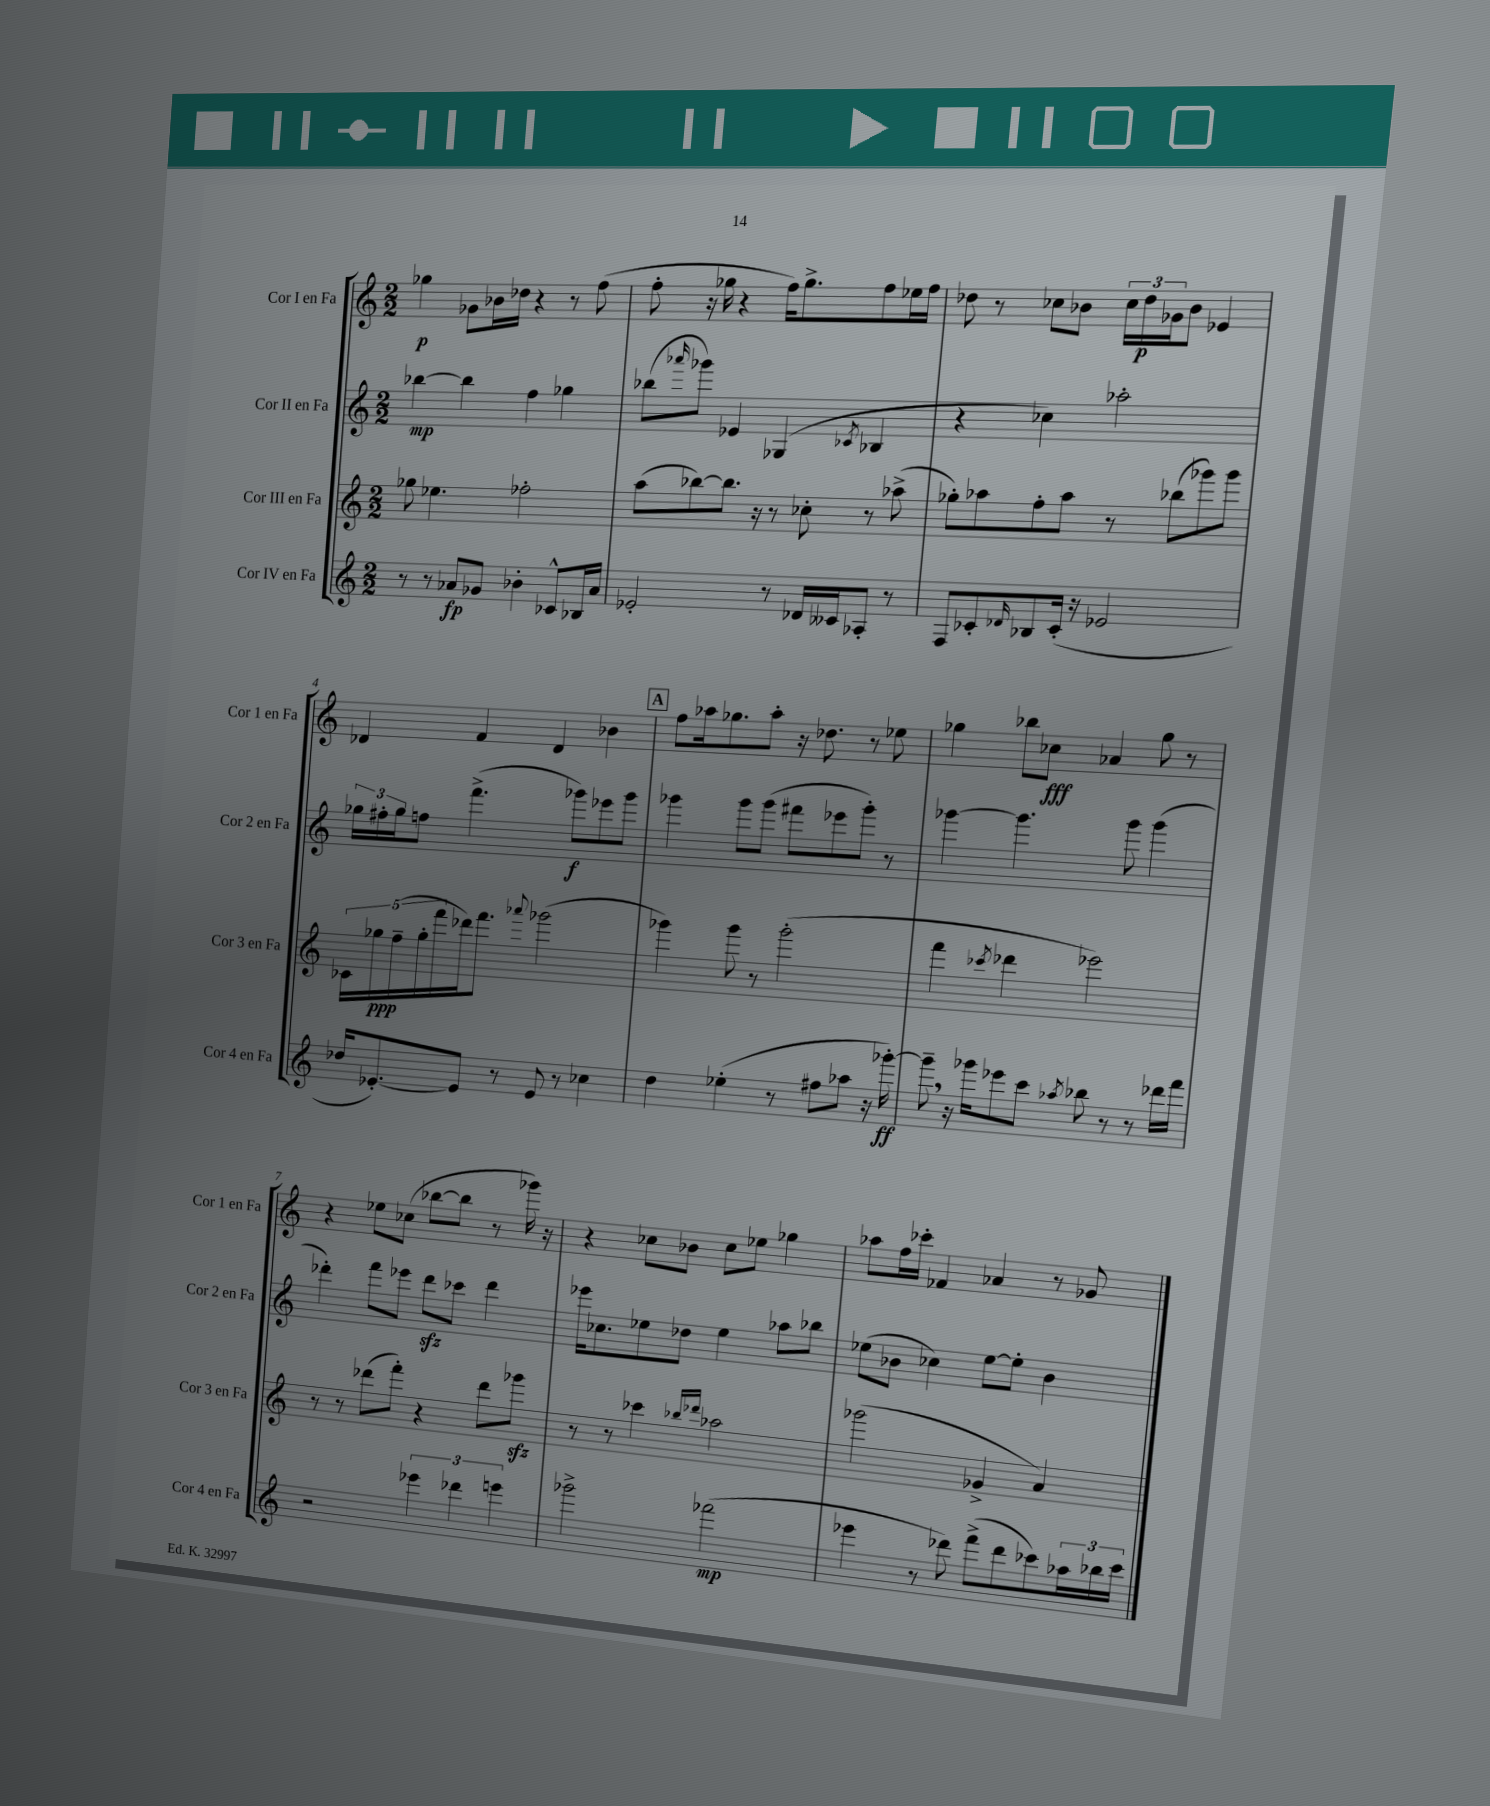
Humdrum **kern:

**kern	**kern	**kern	**kern
*staff4	*staff3	*staff2	*staff1
*clefG2	*clefG2	*clefG2	*clefG2
*k[]	*k[]	*k[]	*k[]
*M2/2	*M2/2	*M2/2	*M2/2
8r	8gg-	[4bb-	4gg-
8r	4.ee-	.	.
8a-	.	4bb-]	8g-
8g-	.	.	16b-
.	.	.	16dd-
4b-'	2ff-'	4ff	4r
8c-^^	.	4gg-	8r
16B-	.	.	(8ff
16a-	.	.	.
=	=	=	=
2e-'	(8aa	(8bb-	8ff'
.	.	16qqaaa-	.
.	[8bb-)	8ggg-)	16r
.	.	.	16gg-
.	8.bb-]	4e-	4r
.	16r	.	.
8r	8r	(4G-	16ff)
.	.	.	8.gg-^
16d-	8cc-'	.	.
16c--	.	.	.
.	.	8qc-	.
8A-'	8r	4B-	8ff
8r	(8aa-^	.	16ee-
.	.	.	16ff
=	=	=	=
8F	8gg-')	4r	8dd-
8c-'	8aa-	.	8r
16qqd-	.	.	.
8B-	8ff'	4cc-)	8cc-
(16c-'	8aa-	.	8b-
16r	.	.	.
2e-	8r	2aa-'	24cc-
.	.	.	24dd-
.	.	.	24g-
.	(8bb-	.	8b-
.	8ggg-)	.	4e-
.	8ggg-	.	.
=	=	=	=
16dd-	20c-	24gg-	4d-
.	.	24ff#'	.
.	20gg-	.	.
[8.e-')	.	.	.
.	.	24gg-	.
.	(20ff~	.	.
.	.	8ff	.
.	20gg-'	.	.
.	20fff	.	.
8e-]	16ddd-)	(4.fff^	4f
.	8.fff	.	.
8r	.	.	.
.	8qqaaa-	.	.
8e-	(2ggg-	.	4d-
8r	.	8ggg-)	.
4cc-	.	8eee-	4b-
.	.	8ggg-	.
=	=	=	=
4dd	4ggg-)	4ggg-	8ff
.	.	.	16aa-
.	.	.	8.gg-
(4ee-'	8ggg-	8ggg-	.
.	8r	(8ggg-	8aa-'
8r	(2ggg-'	8fff#	16r
.	.	.	8.dd-
8ff#	.	8eee-	.
8aa-	.	8ggg-')	8r
16r	.	8r	8ee-
[16ggg-')	.	.	.
=	=	=	=
8ggg-~]	4fff	[4ggg-	4gg-
16r	.	.	.
16ggg-	.	.	.
.	8qccc-	.	.
8eee-	4ddd-	4.ggg-]	8bb-
8ccc	.	.	8cc-
8qaa-	.	.	.
8bb-	2eee-)	.	4a-
8r	.	8ggg-	.
8r	.	(4ggg-	8gg-
16ddd-	.	.	8r
16fff	.	.	.
=	=	=	=
2r	8r	4ddd-')	4r
.	8r	.	.
.	(8ddd-	8fff	8ee-
.	8fff')	8eee-	(8cc-
6eee-	4r	8ddd-	[8bb-
.	.	8ccc-	8bb-]
6ddd-	.	.	.
.	8ddd-	4ddd-	8r
6eee	.	.	.
.	8ggg-	.	16ggg-)
.	.	.	16r
=	=	=	=
2ggg-^	8r	16eee-	4r
.	.	8.cc-	.
.	8r	.	.
.	4ccc-	8ee-	8cc-
.	.	8dd-	8b-
.	16qqbb-	.	.
.	16qqddd-	.	.
(2fff-	2aa-	4ee-	8cc-
.	.	.	8ee-
.	.	8aa-	4gg-
.	.	8bb-	.
=	=	=	=
4eee-	(2ggg-	(8ee-	8aa-
.	.	8b-	16ff
.	.	.	16ccc-'
8r	.	4cc-)	4f-
8ddd-)	.	.	.
(8fff^	4g-^	[8ee-	4a-
8ddd-	.	8ee-']	.
8ccc-)	4a)	4b-	8r
24aa-	.	.	8g-
24bb-	.	.	.
24ccc-	.	.	.
==	==	==	==
*-	*-	*-	*-
